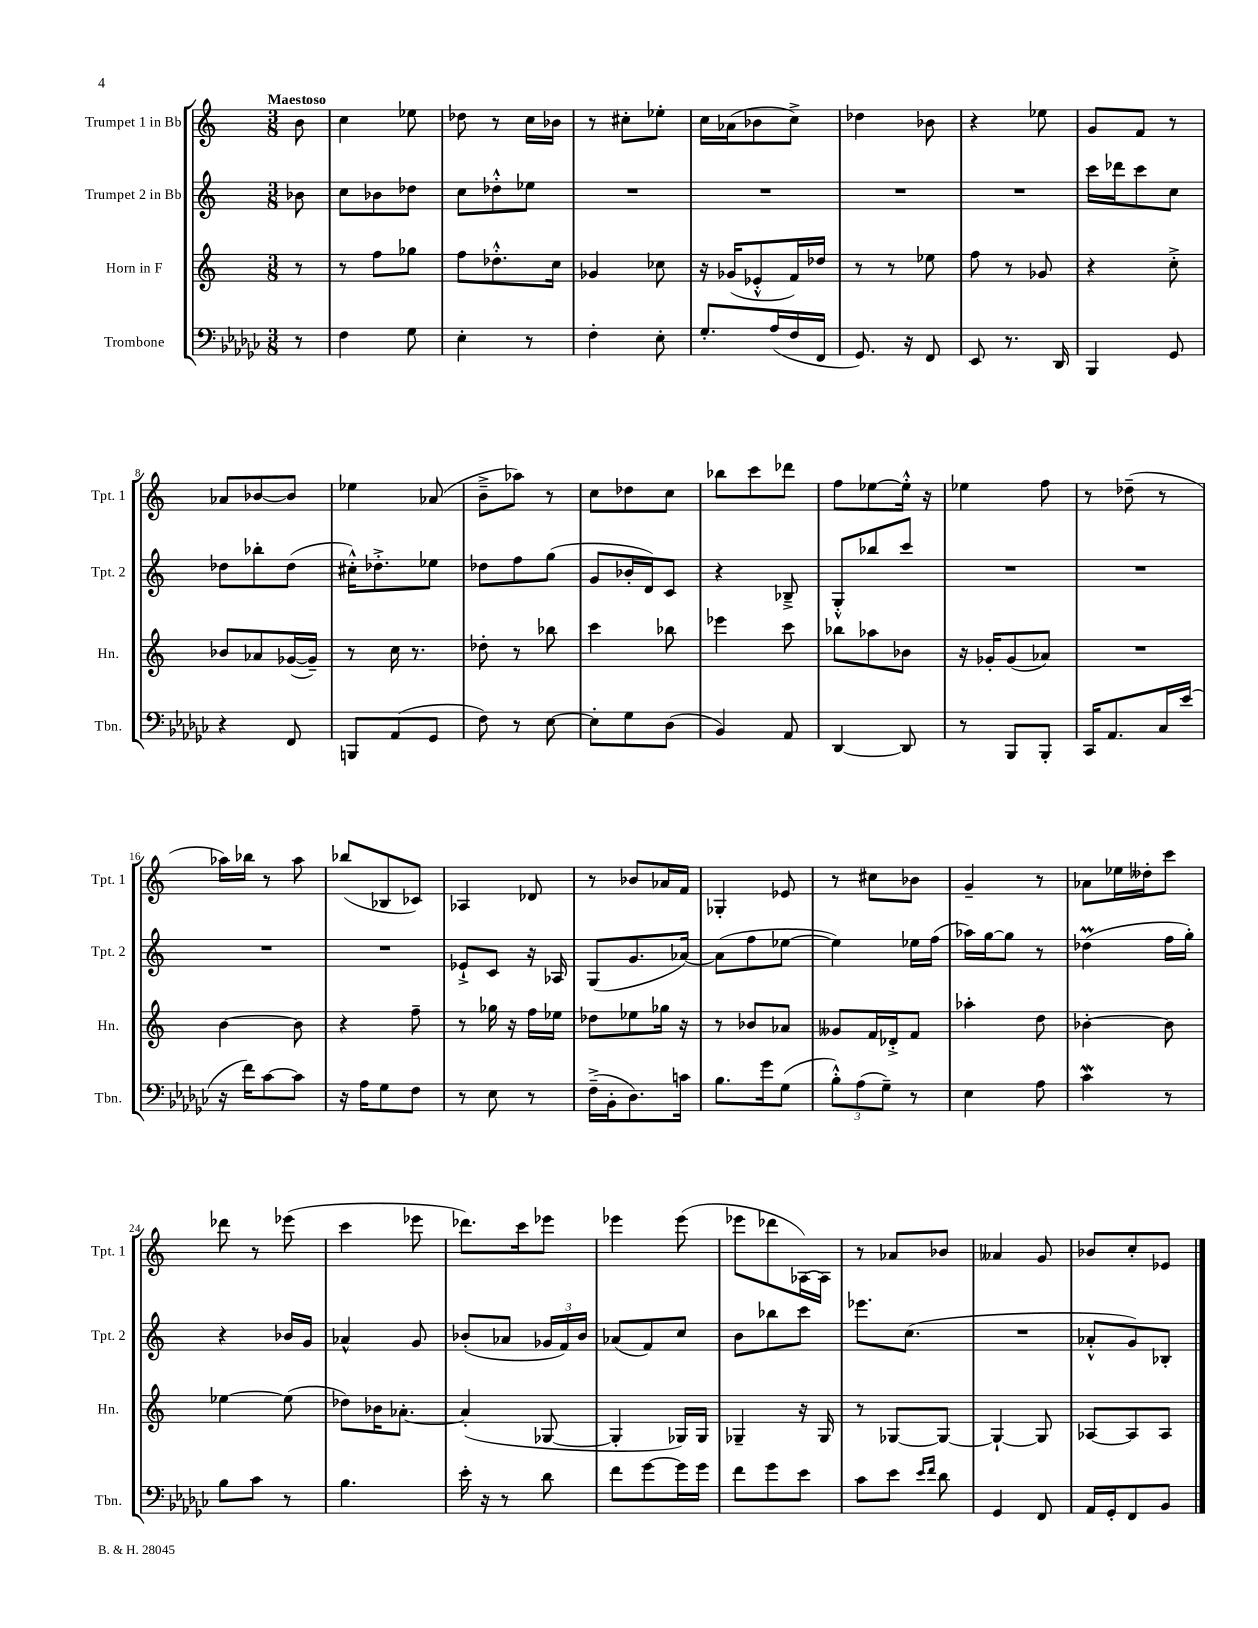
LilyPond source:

<<
\new StaffGroup <<
\new Staff = "s0" \with { instrumentName = "Trumpet 1 in Bb" shortInstrumentName = "Tpt. 1" } {
    \clef treble \key c \major \numericTimeSignature \time 3/8 \partial 8 \tempo "Maestoso"
    \autoBeamOff b'8 |
    c''4 ees''8 |
    des''8 r8 c''16[ bes'16] |
    r8 cis''8[-. ees''8]-. |
    c''16[ aes'16( bes'8 c''8]->) |
    des''4 bes'8 |
    r4 ees''8 |
    g'8[ f'8] r8 |
    aes'8[ bes'8~ bes'8] |
    ees''4 aes'8( |
    b'8[---> aes''8]) r8 |
    c''8[ des''8 c''8] |
    bes''8[ c'''8 des'''8] |
    f''8[ ees''8~ ees''16]-.-^ r16 |
    ees''4 f''8 |
    r8 des''8--( r8 |
    aes''16[) bes''16] r8 aes''8 |
    bes''8[( bes8 ces'8]) |
    aes4 des'8 |
    r8 bes'8[ aes'16 f'16] |
    ges4-. ees'8 |
    r8 cis''8[ bes'8] |
    g'4-- r8 |
    aes'8[ ees''16 deses''16-. c'''8] |
    des'''8 r8 ees'''8( |
    c'''4 ees'''8 |
    des'''8.[) c'''16 ees'''8] |
    ees'''4 ees'''8( |
    ees'''8[ des'''8 aes16~) aes16] |
    r8 aes'8[ bes'8] |
    aeses'4 g'8 |
    bes'8[ c''8-. ees'8] \bar "|." |
}
\new Staff = "s1" \with { instrumentName = "Trumpet 2 in Bb" shortInstrumentName = "Tpt. 2" } {
    \clef treble \key c \major \numericTimeSignature \time 3/8 \partial 8
    \autoBeamOff bes'8 |
    c''8[ bes'8 des''8] |
    c''8[ des''8-.-^ ees''8] |
    R4. |
    R4. |
    R4. |
    R4. |
    c'''16[ des'''16 c'''8 c''8] |
    des''8[ bes''8-. des''8]( |
    cis''16[-.-^) des''8.-.-> ees''8] |
    des''8[ f''8 g''8]( |
    g'8[ bes'16-. d'16) c'8] |
    r4 bes8---> |
    g8[-.-^ bes''8 c'''8] |
    R4. |
    R4. |
    R4. |
    R4. |
    ees'8[-!-> c'8] r16 aes16 |
    g8[( g'8. aes'16]~) |
    aes'8[( f''8 ees''8]~ |
    ees''4) ees''16[ f''16]( |
    aes''16[) g''16~ g''8] r8 |
    des''4\prall( f''16[ g''16]-.) |
    r4 bes'16[ g'16] |
    aes'4-^ g'8 |
    bes'8[-.( aes'8] \tuplet 3/2 { ges'16[ f'16) bes'16] } |
    aes'8[( f'8) c''8] |
    b'8[ bes''8 c'''8] |
    ees'''8.[ c''8.]( |
    R4. |
    aes'8[-.-^ g'8) bes8]-. \bar "|." |
}
\new Staff = "s2" \with { instrumentName = "Horn in F" shortInstrumentName = "Hn." } {
    \clef treble \key c \major \numericTimeSignature \time 3/8 \partial 8
    \autoBeamOff r8 |
    r8 f''8[ ges''8] |
    f''8[ des''8.-.-^ c''16] |
    ges'4 ces''8 |
    r16 ges'16[( ees'8-.-^ f'16) des''16] |
    r8 r8 ees''8 |
    f''8 r8 ges'8 |
    r4 c''8-.-> |
    bes'8[ aes'8 ges'16~( ges'16]--) |
    r8 c''16 r8. |
    des''8-. r8 bes''8 |
    c'''4 bes''8 |
    ees'''4 c'''8 |
    bes''8[ aes''8 bes'8] |
    r16 ges'16[-. ges'8( aes'8]) |
    R4. |
    b'4~ b'8 |
    r4 f''8-- |
    r8 ges''16 r16 f''16[ ees''16] |
    des''8[ ees''8 ges''16] r16 |
    r8 bes'8[ aes'8] |
    geses'8[ f'16 des'16-.-> f'8] |
    aes''4-. d''8 |
    bes'4~-. bes'8 |
    ees''4~ ees''8( |
    des''8[) bes'16 aes'8.]~-. |
    aes'4-.( ges8~ |
    ges4-. ges16[) ges16] |
    ges4-- r16 ges16 |
    r8 ges8[~ ges8]~ |
    ges4~-! ges8 |
    aes8[~ aes8 aes8] \bar "|." |
}
\new Staff = "s3" \with { instrumentName = "Trombone" shortInstrumentName = "Tbn." } {
    \clef bass \key ges \major \numericTimeSignature \time 3/8 \partial 8
    \autoBeamOff r8 |
    f4 ges8 |
    ees4-. r8 |
    f4-. ees8-. |
    ges8.[-. aes16( f16 f,16] |
    ges,8.) r16 f,8 |
    ees,8 r8. des,16 |
    bes,,4 ges,8 |
    r4 f,8 |
    b,,8[ aes,8( ges,8] |
    f8) r8 ees8~ |
    ees8[-. ges8 des8]( |
    bes,4) aes,8 |
    des,4~ des,8 |
    r8 bes,,8[ bes,,8]-. |
    ces,16[ aes,8. ces16 ees'16]( |
    r16 f'16[) ces'8~ ces'8] |
    r16 aes16[ ges8 f8] |
    r8 ees8 r8 |
    f16[--->( bes,16-. des8.) c'16] |
    bes8.[ ges'16 ges8]( |
    \tuplet 3/2 { bes8[-.-^) aes8( ges8]--) } r8 |
    ees4 aes8 |
    ces'4\mordent r8 |
    bes8[ ces'8] r8 |
    bes4. |
    ees'16-. r16 r8 des'8 |
    f'8[ ges'8~ ges'16 ges'16] |
    f'8[ ges'8 ees'8] |
    ces'8[ ees'8] \grace { ees'16[ f'16] } des'8 |
    ges,4 f,8 |
    aes,16[ ges,16-. f,8 bes,8] \bar "|." |
}
>>
>>
